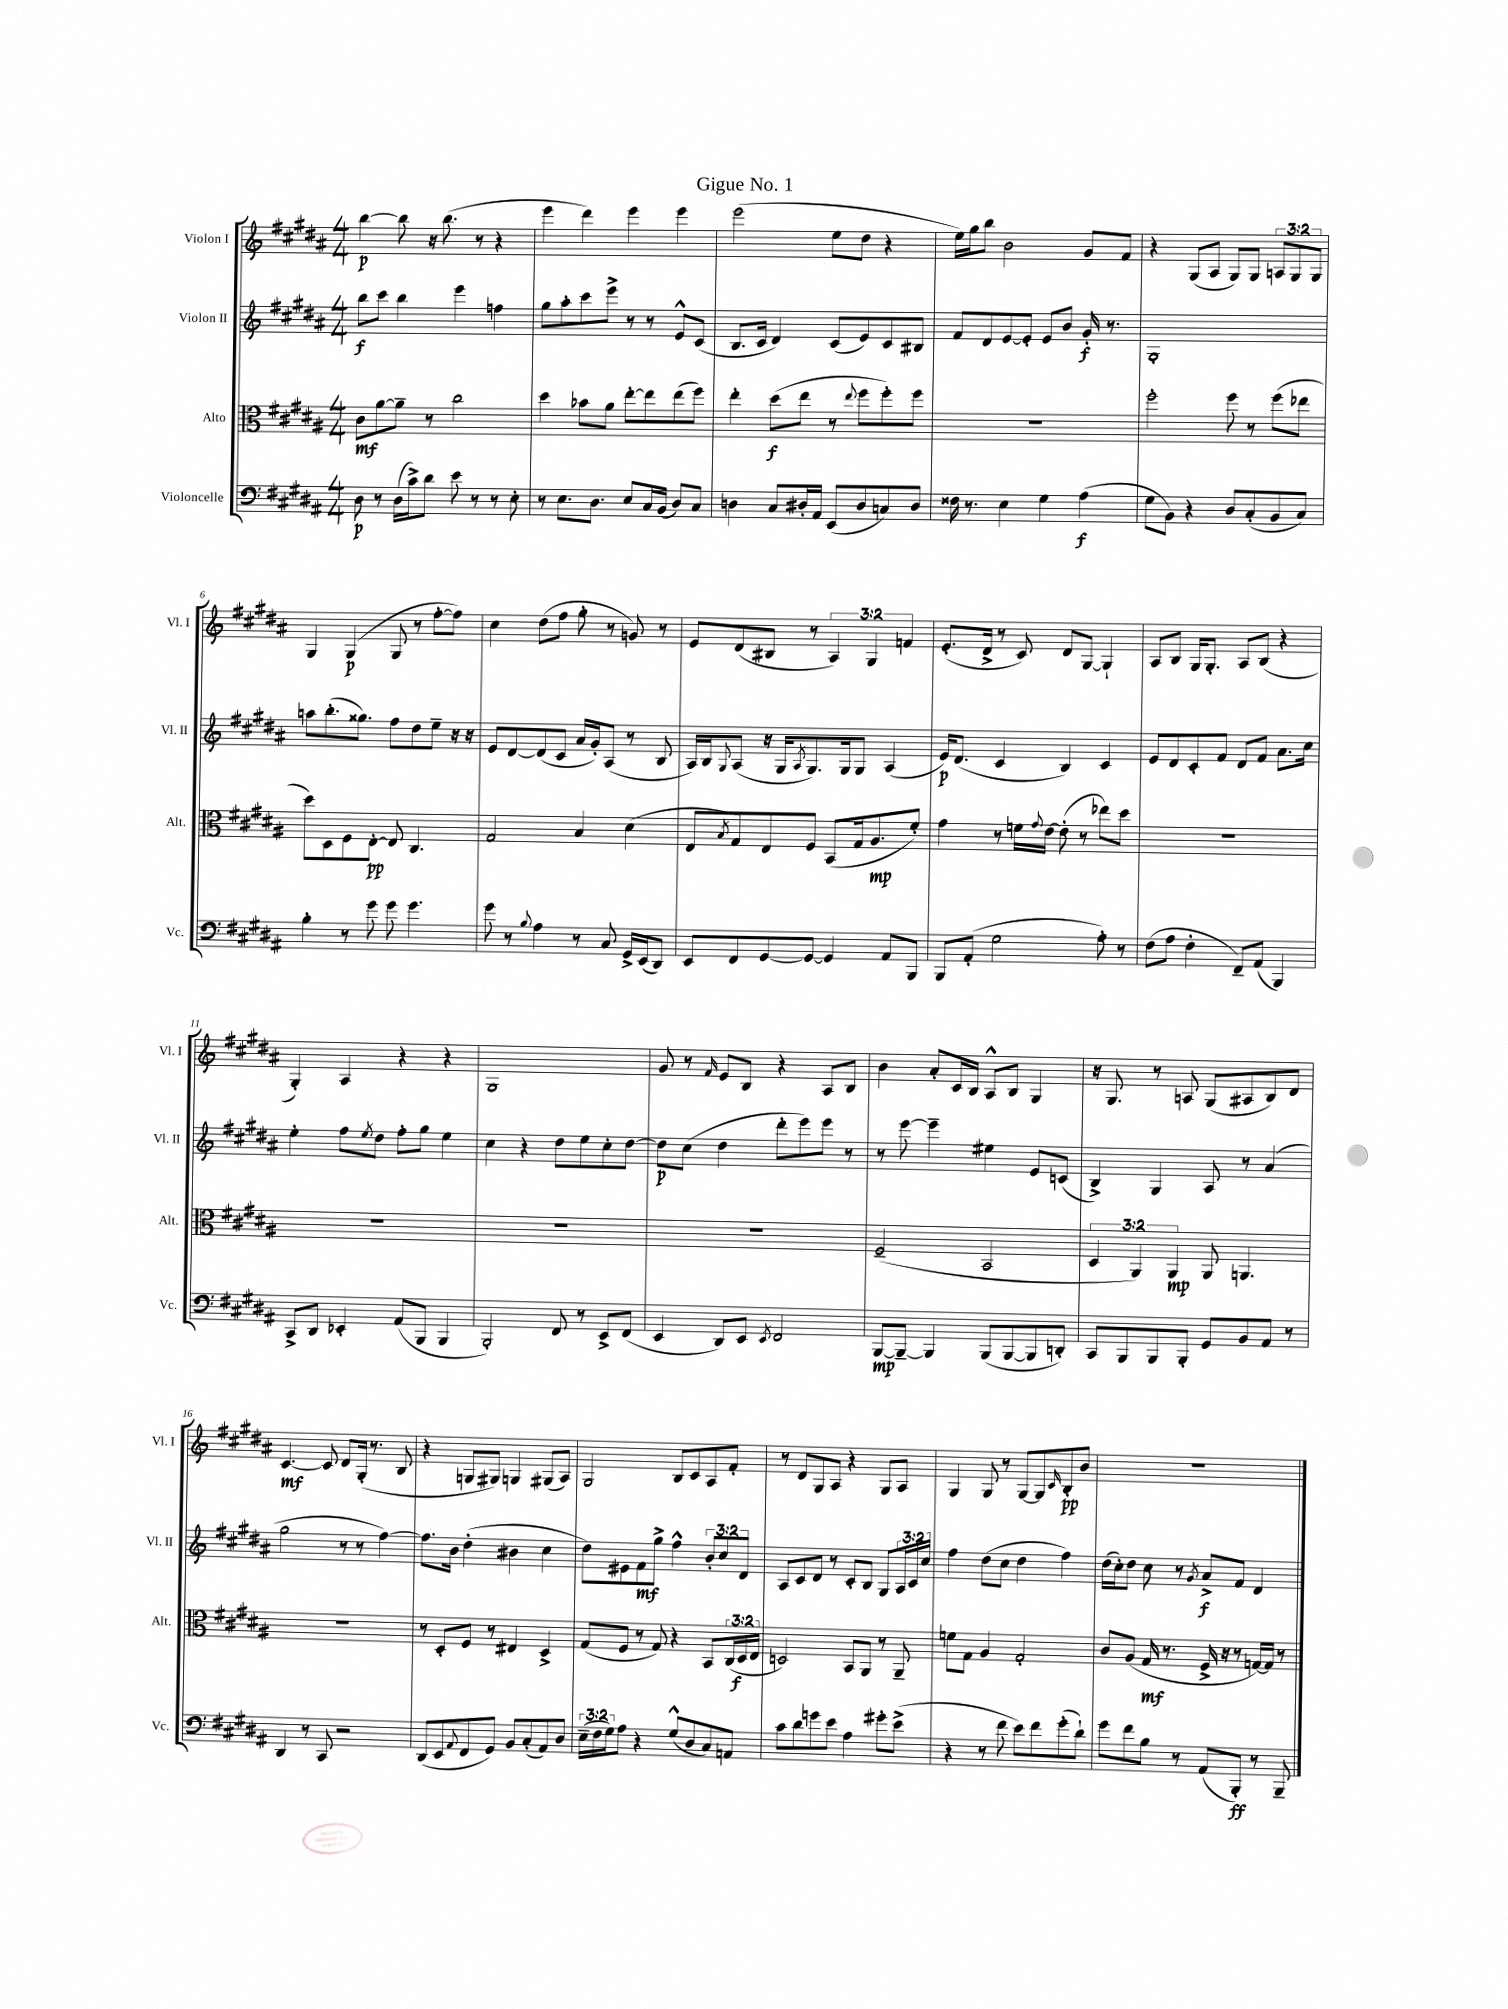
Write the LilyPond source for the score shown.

\header { title = "Gigue No. 1" }
<<
\new StaffGroup <<
\new Staff = "s0" \with { instrumentName = "Violon I" shortInstrumentName = "Vl. I" } {
    \clef treble \key b \major \numericTimeSignature \time 4/4 \override Staff.TupletNumber.text = #tuplet-number::calc-fraction-text
    b''4~\p b''8 r16 b''8.( r8 r4 |
    e'''4 dis'''4) e'''4 e'''4 |
    e'''2( e''8 dis''8 r4 |
    e''16) gis''16 b''8 b'2 gis'8 fis'8 |
    r4 gis8( ais8 gis8) gis8 \tuplet 3/2 { a8 gis8 gis8 } |
    gis4 gis4\p( gis8 r8 fis''8~-. fis''8) |
    cis''4 dis''8( fis''8 gis''8-. r8 g'8) r8 |
    e'8 dis'8( bis8 r8 \tuplet 3/2 { ais4) gis4 f'4 } |
    e'8.-.( dis'16-> r8 cis'8) dis'8 gis8~ gis4-! |
    ais8 b8 gis16 gis8.-. ais8 b8( r4 |
    gis4-.) ais4 r4 r4 |
    gis1 |
    gis'8 r8 \grace { fis'16 } e'8 b8 r4 ais8 b8 |
    b'4 ais'8-. cis'16 b16 ais8-^ b8 gis4 |
    r16 gis8. r8 a8 gis8( ais8 b8) dis'8 |
    cis'4.~\mf cis'8 dis'8 gis16-.( r8. b8 |
    r4 g8 gis8) g4 gis8( ais8) |
    gis2 b8 cis'8 ais8 fis'8-. |
    r8 dis'8 gis8 ais8 r4 gis8 ais8 |
    gis4 gis8 r8 gis8~ gis8 \grace { cis'16 } b8-.\pp b'8 |
    R1 \bar "|." |
}
\new Staff = "s1" \with { instrumentName = "Violon II" shortInstrumentName = "Vl. II" } {
    \clef treble \key b \major \numericTimeSignature \time 4/4 \override Staff.TupletNumber.text = #tuplet-number::calc-fraction-text
    b''8\f cis'''8 b''4 e'''4 f''4 |
    gis''8 ais''8-. cis'''8 e'''8-> r8 r8 e'8-^ cis'8( |
    b8. cis'16 dis'4) cis'8( e'8) cis'8 bis8 |
    fis'8 dis'8 e'8~ e'8-. e'8 b'8 gis'16-.\f r8. |
    gis1-. |
    a''8 b''8.-.( gisis''8.) fis''8 dis''8 e''8-- r16 r16 |
    e'8 dis'8~ dis'8( cis'8 ais'16 gis'16-.) ais8( r8 b8 |
    ais16) b16 \appoggiatura { gis8 } ais8( r16 gis16 \acciaccatura { ais8 } gis8.) gis16 gis8 ais4( |
    e'16\p) dis'8.( cis'4 b4) cis'4 |
    e'8 dis'8 cis'8-. fis'8 dis'8 fis'8 ais'8. cis''16 |
    e''4-. fis''8 \acciaccatura { e''8 } dis''8 fis''8-. gis''8 e''4 |
    cis''4 r4 dis''8 e''8 cis''8-. dis''8~ |
    dis''8\p cis''8( dis''4 dis'''8-. e'''8) e'''8 r8 |
    r8 e'''8~ e'''4-- eis''4 e'8 c'8( |
    b4->) gis4 ais8 r8 ais'4( |
    gis''2 r8 r8 fis''4~) |
    fis''8. b'16 dis''4-.( bis'4 cis''4 |
    dis''8) eis'8 fis'8\mf gis''8-> fis''4-^ \tuplet 3/2 { b'8-. cis''8 dis'8 } |
    ais8 cis'8 dis'8 r8 cis'8-. b8 gis8 \tuplet 3/2 { ais16 cis'16 cis''16 } |
    fis''4 dis''8( cis''8 dis''4 fis''4) |
    dis''16( cis''16-.) dis''8 cis''8 r8 \acciaccatura { gis'8 } ais'8->\f fis'8 dis'4 \bar "|." |
}
\new Staff = "s2" \with { instrumentName = "Alto" shortInstrumentName = "Alt." } {
    \clef alto \key b \major \numericTimeSignature \time 4/4 \override Staff.TupletNumber.text = #tuplet-number::calc-fraction-text
    cis'8\mf ais'8~ ais'8-- r8 cis''2 |
    dis''4 bes'8 ais'8 e''8~-. e''8 e''8( fis''8) |
    e''4-. dis''8\f( e''8 r8 \appoggiatura { e''8 } fis''8 fis''8-.) fis''8 |
    R1 |
    fis''2-. fis''8 r8 fis''8( ees''8 |
    dis''8) dis8 fis8 e8~-.\pp e8 cis4. |
    gis2 b4 dis'4( |
    e8 \acciaccatura { b8 } gis8) e8 fis8 b,8( gis16 ais8.\mp fis'8-.) |
    gis'4 r8 f'16 \appoggiatura { gis'8 } e'16~ e'8-.( r8 ees''8) dis''8 |
    R1 |
    R1 |
    R1 |
    R1 |
    fis2--( b,2 |
    \tuplet 3/2 { dis4 ais,4) ais,4\mp } ais,8 a,4. |
    R1 |
    r8 dis8-. fis8 r8 eis4 dis4-> |
    gis8( fis8 r8 gis8) r4 b,8 \tuplet 3/2 { cis16( dis16\f e16 } |
    d2) b,8 ais,8 r8 ais,8-- |
    f'8 gis8 ais4 gis2-. |
    cis'8 ais8( gis16\mf r8. fis16-> r16 r8 g16~) g16 r8 \bar "|." |
}
\new Staff = "s3" \with { instrumentName = "Violoncelle" shortInstrumentName = "Vc." } {
    \clef bass \key b \major \numericTimeSignature \time 4/4 \override Staff.TupletNumber.text = #tuplet-number::calc-fraction-text
    dis8\p r8 dis16( cis'16->) dis'8 e'8 r8 r8 e8-. |
    r8 e8. dis8. e8 cis16 b,16( dis8) cis8 |
    d4 cis8 dis16-. ais,16 e,8( dis8 c8) dis8 |
    fisis16 r8. e4 gis4 ais4\f( |
    gis8 b,8) r4 dis8 cis8-.( b,8 cis8) |
    b4-. r8 gis'8 gis'8 gis'4. |
    gis'8 r8 \appoggiatura { b8 } ais4 r8 cis8 gis,16-> e,16( dis,8) |
    e,8 fis,8 gis,8~ gis,8~ gis,4 ais,8 b,,8 |
    b,,8 ais,8-.( gis2 ais8-.) r8 |
    fis8( ais8 fis4-. fis,8--) ais,8( b,,4) |
    cis,8-> dis,8 ees,4-. ais,8( b,,8 b,,4 |
    b,,2-.) fis,8 r8 e,8-> fis,8( |
    e,4 dis,8) e,8 \acciaccatura { e,8 } fis,2 |
    b,,8~\mp b,,8~-- b,,4 b,,8( b,,8~ b,,8 d,8-.) |
    cis,8 b,,8 b,,8 b,,8-. gis,8 b,8 ais,8 r8 |
    dis,4 r8 cis,8 r2 |
    dis,8( e,8 \appoggiatura { ais,8 } fis,8 gis,8) b,8 cis8-.( ais,8) dis8 |
    \tuplet 3/2 { e16--( fis16 gis16) } ais8 r4 gis8-^( dis8 cis8) a,8 |
    cis'8 dis'8 g'8 e'8 ais4 gis'8-. e'8->( |
    r4 r8 fis'8 e'8) fis'8 gis'8-.( dis'8-!) |
    gis'8 fis'8 b8 r8 ais,8( b,,8-.\ff) r8 b,,8-- \bar "|." |
}
>>
>>
